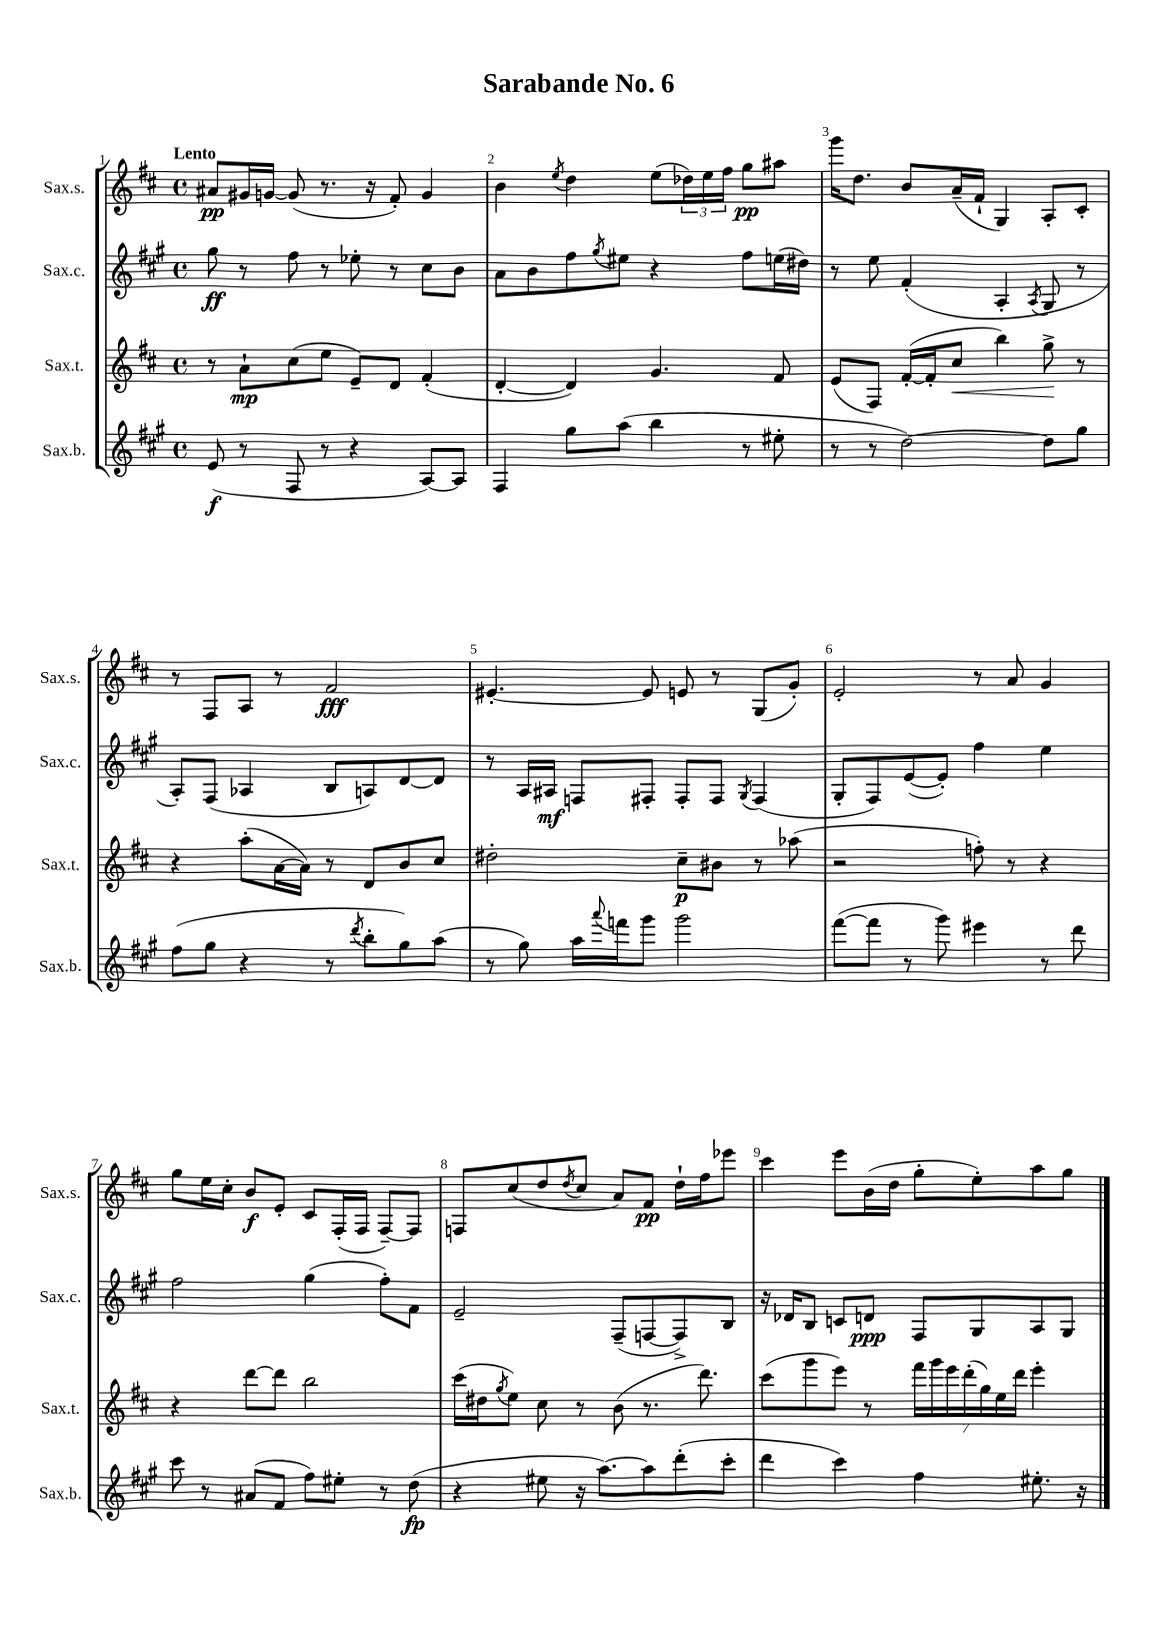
\header { title = "Sarabande No. 6" }
<<
\new StaffGroup <<
\new Staff = "s0" \with { instrumentName = "Sax.s." shortInstrumentName = "Sax.s." } {
    \clef treble \key d \major \defaultTimeSignature \time 4/4 \tempo "Lento"
    ais'8\pp gis'16 g'16~ g'8( r8. r16 fis'8-.) g'4 |
    b'4 \acciaccatura { e''8 } d''4 e''8( \tuplet 3/2 { des''16) e''16 fis''16 } g''8\pp ais''8 |
    g'''16 d''8. b'8 a'16--( fis'16-! g4) a8-. cis'8-. |
    r8 fis8 a8 r8 fis'2\fff |
    eis'4.~-. eis'8 e'8 r8 g8( g'8-.) |
    e'2-. r8 a'8 g'4 |
    g''8 e''16 cis''16-. b'8\f e'8-. cis'8 fis16-.( fis16 fis8~--) fis8 |
    f8 cis''8( d''8 \acciaccatura { d''8 } cis''8 a'8) fis'8\pp d''16-! fis''16 ees'''8 |
    cis'''4 e'''8 b'16( d''16 g''8-. e''8-.) a''8 g''8 \bar "|." |
}
\new Staff = "s1" \with { instrumentName = "Sax.c." shortInstrumentName = "Sax.c." } {
    \clef treble \key a \major \defaultTimeSignature \time 4/4
    gis''8\ff r8 fis''8 r8 ees''8-. r8 cis''8 b'8 |
    a'8 b'8 fis''8 \acciaccatura { gis''8 } eis''8 r4 fis''8 e''16( dis''16) |
    r8 e''8 fis'4-.( a4-. \acciaccatura { a8 } gis8 r8 |
    a8-.) fis8( aes4 b8 a8) d'8~ d'8 |
    r8 a16 ais16\mf f8 fis8-. fis8-. fis8 \acciaccatura { gis8 } fis4( |
    gis8-. fis8) e'8~( e'8-.) fis''4 e''4 |
    fis''2 gis''4( fis''8-.) fis'8 |
    e'2-- fis8--( f8~ f8->) b8 |
    r16 des'16 b8 c'8 d'8\ppp fis8 gis8 a8 gis8 \bar "|." |
}
\new Staff = "s2" \with { instrumentName = "Sax.t." shortInstrumentName = "Sax.t." } {
    \clef treble \key d \major \defaultTimeSignature \time 4/4
    r8 a'8-!\mp cis''8( e''8 e'8--) d'8 fis'4-.( |
    d'4~-. d'4) g'4. fis'8 |
    e'8( fis8) fis'16~-.( fis'16-. cis''8\< b''4) g''8->\! r8 |
    r4 a''8-.( a'16~ a'16) r8 d'8 b'8 cis''8 |
    dis''2-. cis''8--\p bis'8 r8 aes''8( |
    r2 f''8-.) r8 r4 |
    r4 d'''8~ d'''8 b''2 |
    cis'''16( dis''16 \acciaccatura { g''8 } e''8) cis''8 r8 b'8( r8. d'''8.) |
    cis'''8( g'''8 e'''8) r8 \tuplet 7/4 { fis'''16 g'''16 e'''16 d'''16-.( g''16) e''16 d'''16 } e'''4-. \bar "|." |
}
\new Staff = "s3" \with { instrumentName = "Sax.b." shortInstrumentName = "Sax.b." } {
    \clef treble \key a \major \defaultTimeSignature \time 4/4
    e'8\f( r8 fis8 r8 r4 a8~) a8 |
    fis4 gis''8 a''8( b''4 r8 eis''8-. |
    r8 r8 d''2~) d''8 gis''8 |
    fis''8( gis''8 r4 r8 \acciaccatura { d'''8 } b''8-. gis''8) a''8( |
    r8 gis''8) a''16 \appoggiatura { a'''8 } f'''16 gis'''8 gis'''2 |
    fis'''8~( fis'''8 r8 gis'''8) eis'''4 r8 d'''8 |
    cis'''8 r8 ais'8( fis'8 fis''8) eis''8-. r8 d''8\fp( |
    r4 eis''8 r16 a''8.~) a''8 d'''8-.( cis'''8-. |
    d'''4 cis'''4) fis''4 eis''8.-. r16 \bar "|." |
}
>>
>>
\layout { \context { \Score \override BarNumber.break-visibility = ##(#f #t #t) barNumberVisibility = #all-bar-numbers-visible } }
